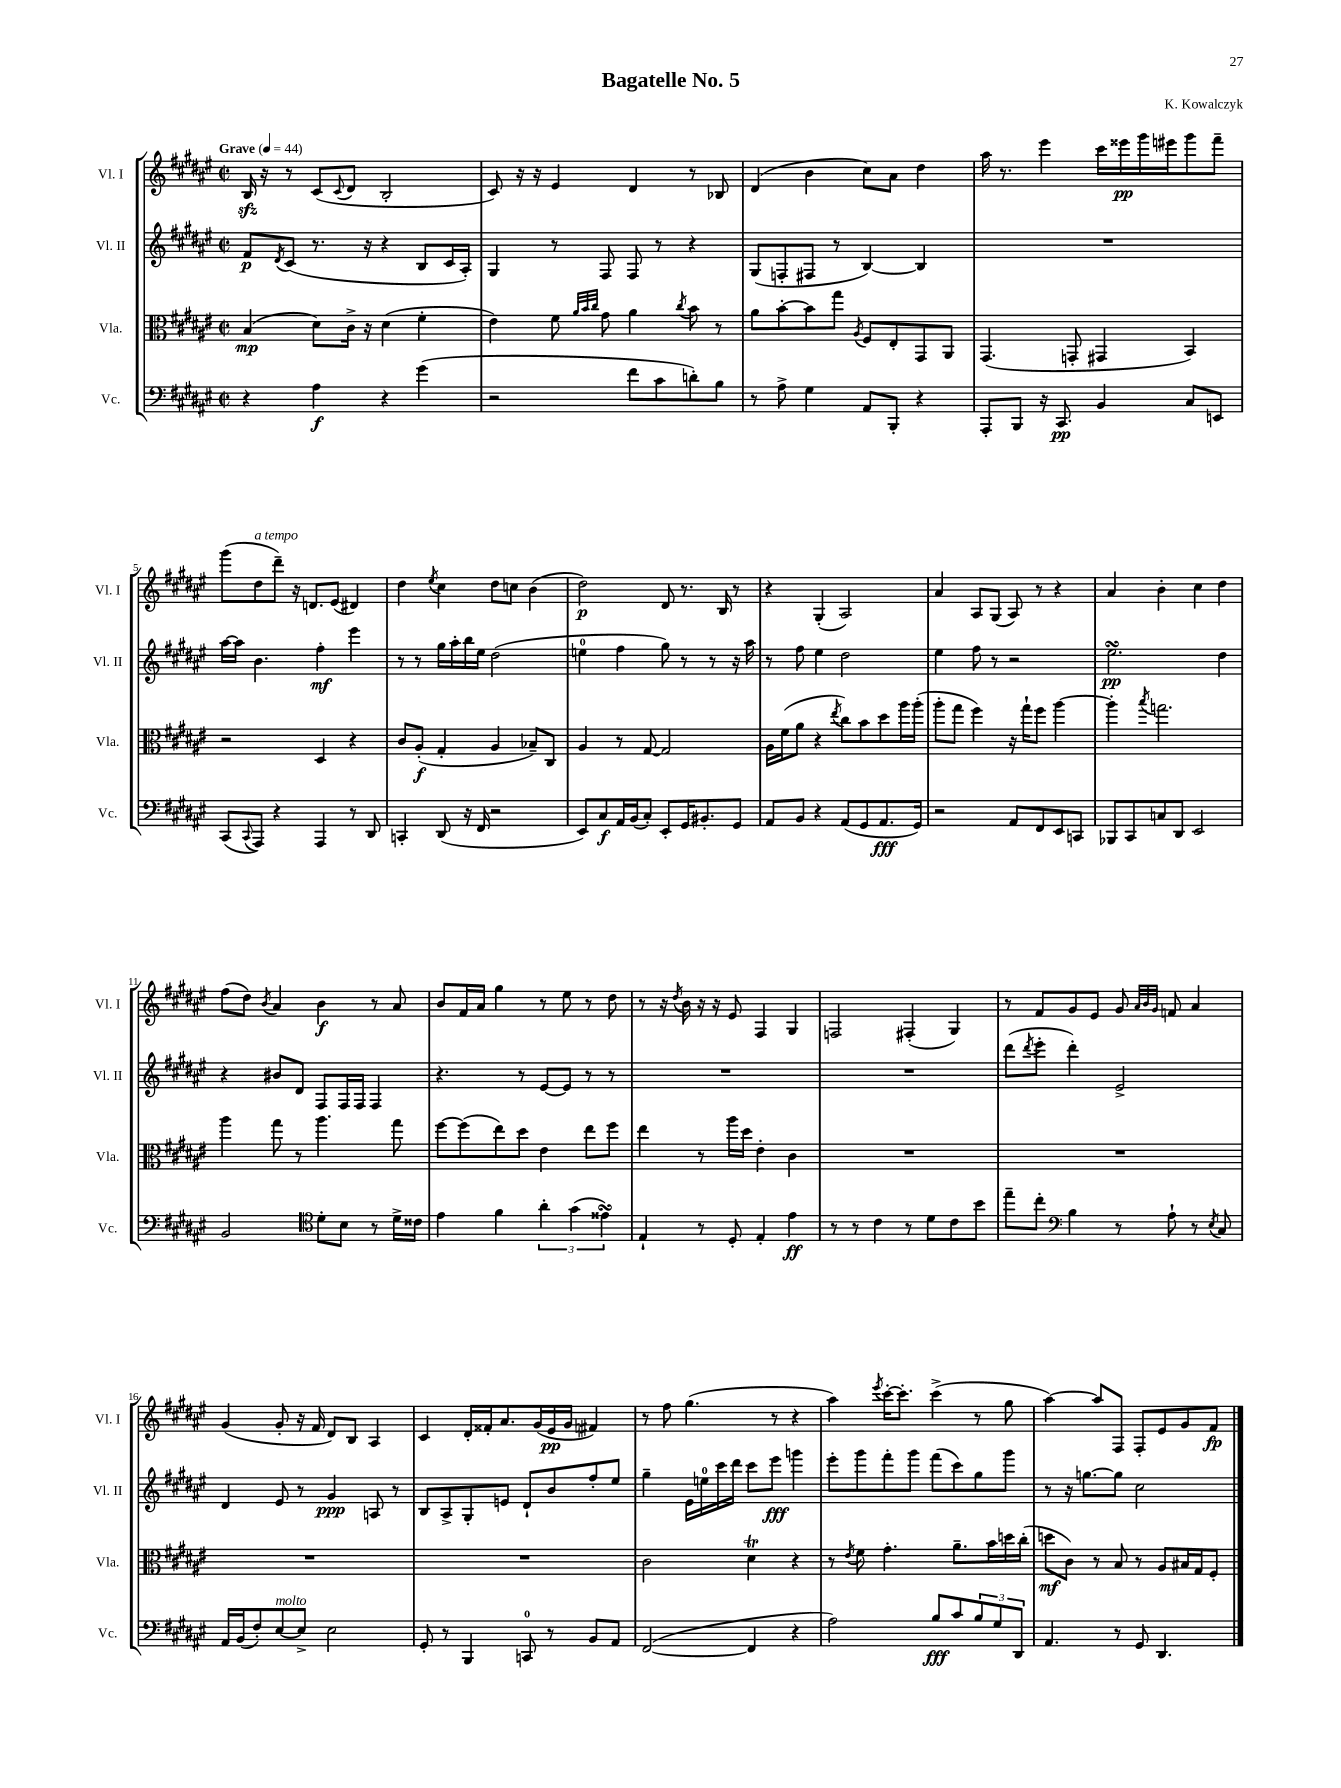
\header { title = "Bagatelle No. 5" composer = "K. Kowalczyk" }
<<
\new StaffGroup <<
\new Staff = "s0" \with { instrumentName = "Vl. I" shortInstrumentName = "Vl. I" } {
    \clef treble \key fis \major \defaultTimeSignature \time 2/2 \tempo "Grave" 4 = 44
    b16\sfz r16 r8 cis'8( \appoggiatura { cis'8 } dis'8 b2-. |
    cis'8) r16 r16 eis'4 dis'4 r8 bes8 |
    dis'4( b'4 cis''8) ais'8 dis''4 |
    ais''16 r8. eis'''4 cis'''16 eisis'''16\pp gis'''16 eis'''16 gis'''8 fis'''8-- |
    gis'''8( dis''8^\markup { \italic "a tempo" } dis'''8--) r16 d'8. eis'8( dis'4) |
    dis''4 \acciaccatura { eis''8 } cis''4 dis''8 c''8 b'4( |
    dis''2\p) dis'8 r8. b16 r8 |
    r4 gis4-.( ais2) |
    ais'4 ais8 gis8( ais8) r8 r4 |
    ais'4 b'4-. cis''4 dis''4 |
    fis''8( dis''8) \acciaccatura { b'8 } ais'4 b'4\f r8 ais'8 |
    b'8 fis'16 ais'16 gis''4 r8 eis''8 r8 dis''8 |
    r8 r16 \acciaccatura { dis''8 } b'16 r16 r16 eis'8 fis4 gis4 |
    f2 fis4-.( gis4) |
    r8 fis'8 gis'8 eis'8 gis'8 \grace { ais'32 b'32 gis'32 } f'8 ais'4 |
    gis'4( gis'8-. r16 fis'16 dis'8) b8 ais4 |
    cis'4 dis'16-. fisis'16-. ais'8. gis'16( eis'16\pp gis'16 fis'4) |
    r8 fis''8 gis''4.( r8 r4 |
    ais''4) \acciaccatura { eis'''8 } cis'''16~-. cis'''8.-. cis'''4->( r8 gis''8 |
    ais''4~) ais''8 fis8 fis8-. eis'8 gis'8 fis'8\fp \bar "|." |
}
\new Staff = "s1" \with { instrumentName = "Vl. II" shortInstrumentName = "Vl. II" } {
    \clef treble \key fis \major \defaultTimeSignature \time 2/2
    fis'8\p \acciaccatura { dis'8 } cis'8( r8. r16 r4 b8 cis'16 ais16-.) |
    gis4 r8 fis8 fis8 r8 r4 |
    gis8( f8-. fis8 r8 b4~) b4 |
    R1 |
    ais''16~ ais''16 b'4. fis''4-.\mf eis'''4 |
    r8 r8 gis''16 ais''16-. b''16 eis''16 dis''2( |
    e''4-0 fis''4 gis''8) r8 r8 r16 ais''16 |
    r8 fis''8 eis''4 dis''2 |
    eis''4 fis''8 r8 r2 |
    eis''2.\turn\pp dis''4 |
    r4 bis'8 dis'8 fis8 fis16 fis16 fis4 |
    r4. r8 eis'8~ eis'8 r8 r8 |
    R1 |
    R1 |
    dis'''8( \acciaccatura { dis'''8 } eis'''8-. dis'''4-.) eis'2-> |
    dis'4 eis'8 r8 gis'4\ppp a8 r8 |
    b8 ais8-> gis8-. e'8 dis'8-! b'8 fis''8-. eis''8 |
    gis''4-- eis'16 e''16-0 cis'''16 dis'''16 cis'''8 eis'''8\fff g'''4 |
    eis'''8-. gis'''8 fis'''8-. gis'''8 fis'''8( cis'''8) gis''8 gis'''8 |
    r8 r16 g''8.~ g''8 cis''2 \bar "|." |
}
\new Staff = "s2" \with { instrumentName = "Vla." shortInstrumentName = "Vla." } {
    \clef alto \key fis \major \defaultTimeSignature \time 2/2
    b4\mp( dis'8) cis'16-> r16 dis'4( fis'4-. |
    eis'4) fis'8 \grace { ais'32 b'32 cis''32 } gis'8 ais'4 \acciaccatura { cis''8 } b'8 r8 |
    ais'8 b'8~-. b'8 gis''8 \acciaccatura { ais8 } fis8 eis8-. gis,8 ais,8 |
    gis,4.( g,8-. gis,4 b,4) |
    r2 dis4 r4 |
    cis'8 ais8-.\f( gis4-. ais4 bes8--) cis8 |
    ais4 r8 gis8~ gis2 |
    ais16 fis'16( ais'8 r4 \acciaccatura { eis''8 } cis''8) b'8 dis''8 ais''16 ais''16-.( |
    ais''8-. gis''8 fis''4) r16 gis''16-! fis''8 ais''4~ |
    ais''4-. \acciaccatura { b''8 } g''2. |
    ais''4 gis''8 r8 ais''4. gis''8 |
    fis''8~ fis''8( eis''8) dis''8 eis'4 eis''8 fis''8 |
    eis''4 r8 ais''16 dis''16 eis'4-. cis'4 |
    R1 |
    R1 |
    R1 |
    R1 |
    cis'2 dis'4\trill r4 |
    r8 \acciaccatura { eis'8 } fis'8 gis'4.-. ais'8.-- b'16 d''16 cis''16-.( |
    d''8\mf cis'8) r8 b8 r8 ais8 bis16 gis16 fis8-. \bar "|." |
}
\new Staff = "s3" \with { instrumentName = "Vc." shortInstrumentName = "Vc." } {
    \clef bass \key fis \major \defaultTimeSignature \time 2/2
    r4 ais4\f r4 gis'4( |
    r2 fis'8 cis'8 d'8-.) b8 |
    r8 ais8-> gis4 ais,8 b,,8-. r4 |
    ais,,8-. b,,8 r16 cis,8.\pp b,4 cis8 e,8 |
    cis,8( \appoggiatura { cis,8 } ais,,8) r4 ais,,4 r8 dis,8 |
    c,4-. dis,8( r16 fis,16 r2 |
    eis,8) cis8\f ais,16 b,16( cis8-.) eis,8-. gis,16 bis,8.-. gis,8 |
    ais,8 b,8 r4 ais,8( gis,8 ais,8.\fff gis,16) |
    r2 ais,8 fis,8 eis,8 c,8 |
    bes,,8 cis,8 c8 dis,8 eis,2 |
    b,2 \clef tenor dis'8-. b8 r8 dis'16-> cisis'16 |
    eis'4 fis'4 \tuplet 3/2 { ais'4-. gis'4( eisis'4\turn) } |
    eis4-! r8 dis8-. eis4-. eis'4\ff |
    r8 r8 cis'4 r8 dis'8 cis'8 b'8 |
    eis''8-- cis''8-. \clef bass b4 r8 ais8-! r8 \acciaccatura { eis8 } cis8 |
    ais,16 b,16( fis8-.) eis8~^\markup { \italic "molto" } eis8-> eis2 |
    gis,8-. r8 b,,4 c,8-0 r8 b,8 ais,8 |
    fis,2~( fis,4 r4 |
    ais2) b8\fff cis'8 \tuplet 3/2 { b8 gis8 dis,8 } |
    ais,4. r8 gis,8 dis,4. \bar "|." |
}
>>
>>
